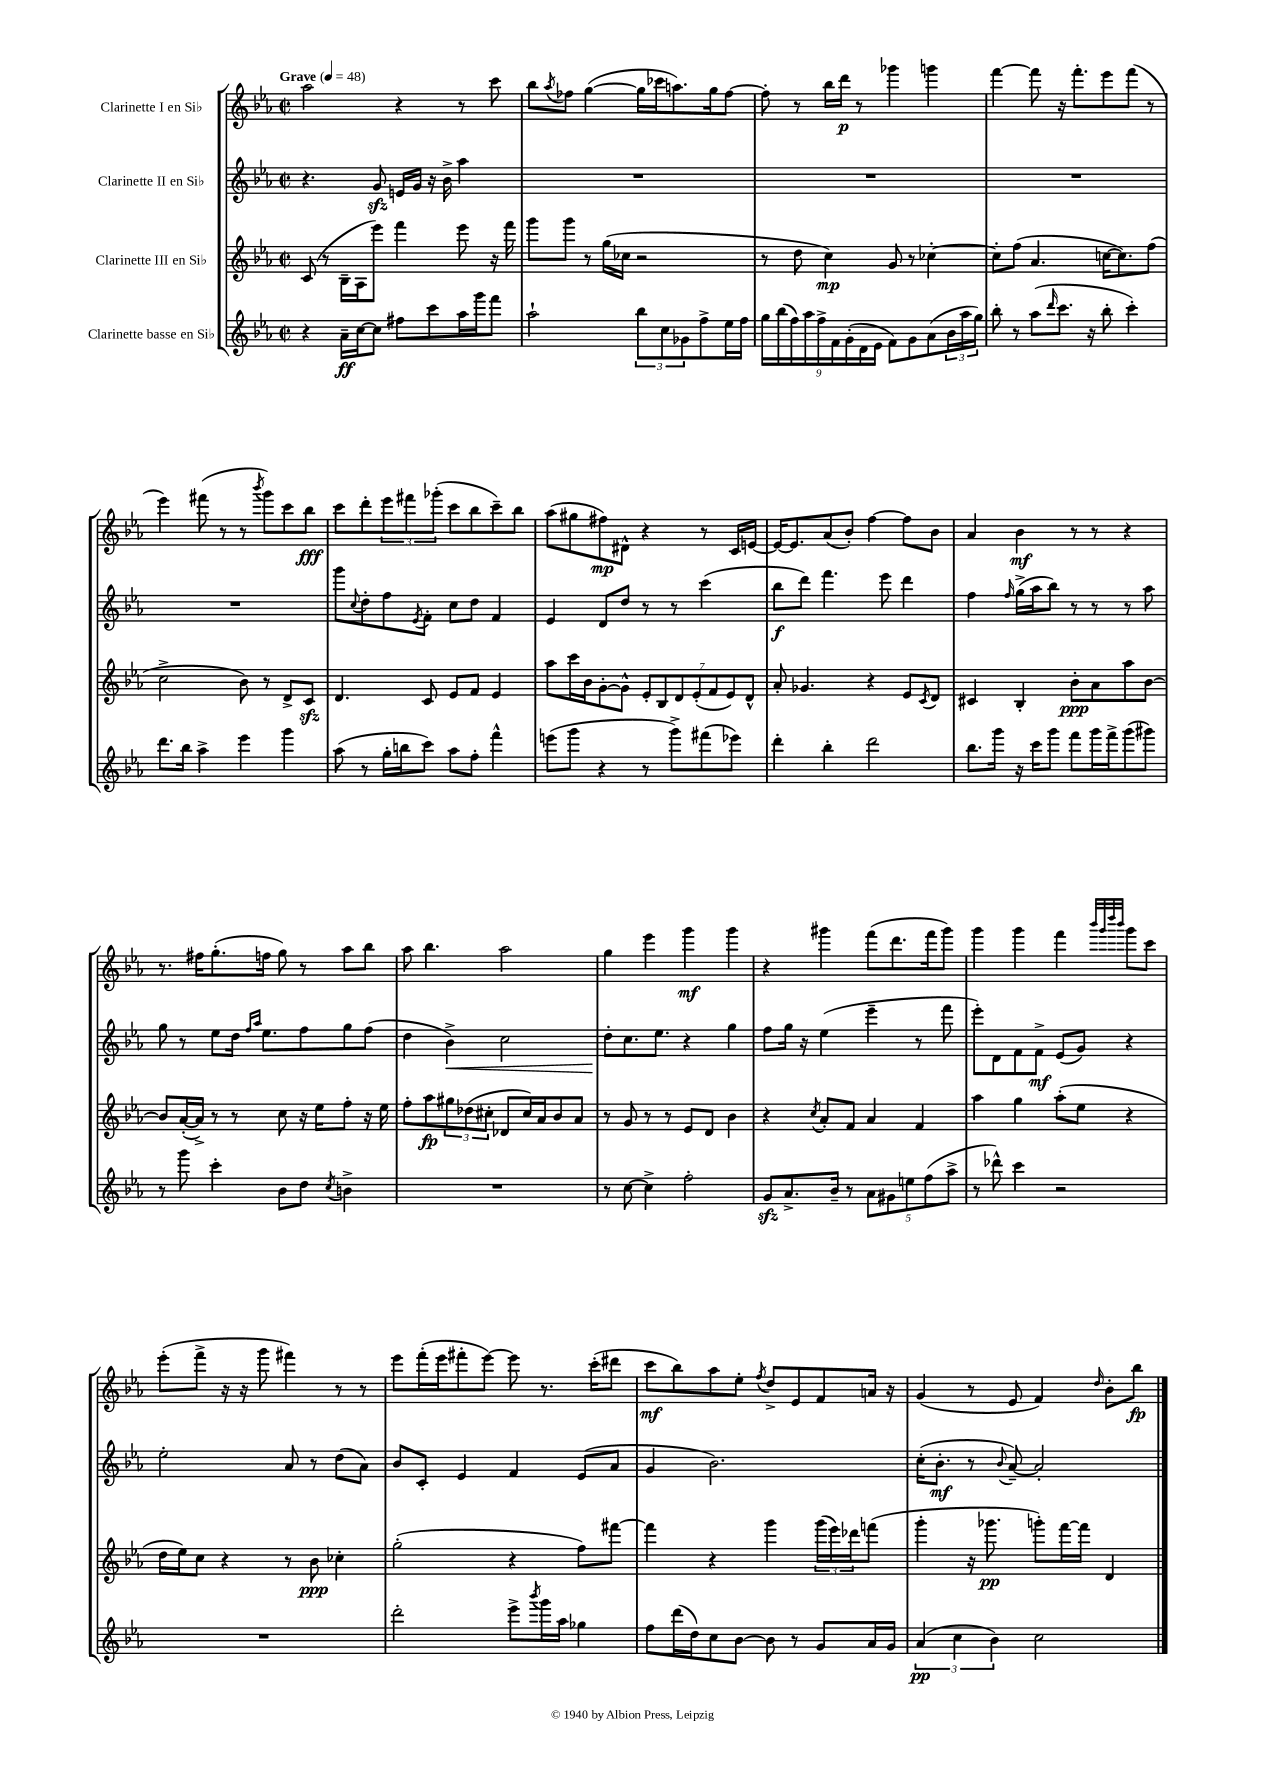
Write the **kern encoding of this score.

**kern	**kern	**kern	**kern
*staff4	*staff3	*staff2	*staff1
*clefG2	*clefG2	*clefG2	*clefG2
*k[b-e-a-]	*k[b-e-a-]	*k[b-e-a-]	*k[b-e-a-]
*M2/2	*M2/2	*M2/2	*M2/2
*met(c|)	*met(c|)	*met(c|)	*met(c|)
*MM48	*MM48	*MM48	*MM48
4r	(8c/	4.r	2aa-\
.	8r	.	.
16a-~\LL	16B-~\LL	.	.
[16cc\J	16A-\J	.	.
8cc\]J	8eee-\J)	8g/	.
8ff#\L	4fff\	16e/LL	4r
.	.	16g/JJ	.
8ccc\	.	16r	.
.	.	16b-^\	.
16aa-\L	8eee-\	4aa-\	8r
16ggg\J	.	.	.
8fff\J	16r	.	8ccc\
.	16fff\	.	.
=	=	=	=
2aa-`\	8ggg\L	1r	8bb-\L
.	.	.	8qaa-/
.	8ggg\J	.	8ff-\J
.	8r	.	([4gg\
.	(16gg\LL	.	.
.	16cc-\JJ	.	.
12bb-\L	2r	.	16gg\]LL
.	.	.	16ccc-\J
12cc\	.	.	.
.	.	.	8.aa\)
12g-\	.	.	.
8ff^\	.	.	.
.	.	.	16gg\k
16ee-\L	.	.	[8ff-\J
16ff\JJ	.	.	.
=	=	=	=
18gg\LL	8r	1r	8ff-'\]
(18bb-\	.	.	.
18ff\)	.	.	.
.	8dd\	.	8r
18aa-\	.	.	.
18ff^\	.	.	.
.	4cc\)	.	16bb-\LL
18f\	.	.	.
.	.	.	16ddd\JJ
(18g'\	.	.	.
.	.	.	8r
18d\	.	.	.
18e-\JJ	.	.	.
8f\L)	8g/	.	4ggg-\
8g\	8r	.	.
(8a-\	[4cc-'\	.	4ggg\
24b-\L	.	.	.
24aa-\	.	.	.
24gg\JJ)	.	.	.
=	=	=	=
8bb-'\	8cc-'\]L	1r	[4fff\
8r	(8ff\J	.	.
(8aa-\L	4.a-/	.	8fff\]
16qqddd/	.	.	.
8.ccc\J	.	.	16r
.	.	.	8.fff'\L
16r	.	.	.
8bb-'\	[16cc\LK	.	8eee-\
.	8.cc\])	.	.
4ccc'\)	.	.	(8fff\J
.	(8ff\J	.	8r
=	=	=	=
8.ddd\L	2cc^\	1r	4eee-\)
16bb-\Jk	.	.	.
4aa-^\	.	.	(8fff#\
.	.	.	8r
4eee-\	8b-\)	.	8r
.	.	.	8qbbb-/
.	8r	.	8ggg\L)
4ggg\	8d^/L	.	8ccc\
.	8c/J	.	8bb-\J
=	=	=	=
(8aa-\	4.d/	8ggg\L	8ccc\L
.	.	8qqcc/	.
8r	.	8dd'\	8ddd'\
16gg'\LL	.	8ff\	12eee-\
16bb\J	.	.	.
.	.	.	12fff#\
.	.	8qe-/	.
8ccc\J)	8c/	8f'\J	.
.	.	.	(12ggg-'\J
8aa-\L	8e-/L	8cc\L	8ccc\L
8ff'\J	8f/J	8dd\J	8bb-\
4fff^^\	4e-/	4f/	8ccc~\)
.	.	.	8bb-\J
=	=	=	=
(8eee\L	8aa-\L	4e-/	(8aa-\L
8ggg\J	16ccc\L	.	8gg#\
.	16b-\J	.	.
4r	[8g'\	8d/L	8ff#\)
.	8g^^\]J	8dd/J	8d#^^\J
8r	14e-'/L	8r	4r
.	14B-/	.	.
8ggg^\L)	.	8r	.
.	14d/	.	.
.	(14e-'/	.	.
(8fff#\	.	(4ccc\	8r
.	14f/	.	.
.	14e-/)	.	.
8eee-\J)	.	.	16c/LL
.	14d^^/J	.	.
.	.	.	[16e/JJ
=	=	=	=
4ddd'\	8a-'/	8bb-\L	16e/_LK
.	.	.	8.e/]
.	4.g-/	8ddd\J)	.
4bb-'\	.	4.fff\	(8a-/
.	.	.	8b-'/J)
2ddd\	4r	.	[4ff\
.	.	8eee-\	.
.	8e-/L	4ddd\	8ff\]L
.	8qc/	.	.
.	8d/J	.	8b-\J
=	=	=	=
8.bb-\L	4c#/	4ff\	4a-/
16ggg\Jk	.	.	.
.	.	16qqff/	.
16r	4B-'/	(16gg^\LL	4b-\
16ccc\LK	.	16aa-\J	.
8ggg\J	.	8bb-\J)	.
8fff\L	8b-'\L	8r	8r
16ggg\L	8a-\	8r	8r
16fff^\J	.	.	.
(8ggg\	8aa-\	8r	4r
8ggg#\J)	[8b-\J	8aa-\	.
=	=	=	=
8r	8b-/]L	8gg\	8.r
8ggg\	([16a-'/L	8r	.
.	16a-^/]JJ)	.	16ff#\LK
4ccc'\	8r	8ee-\L	(8.gg'\
.	8r	16dd\Jk	.
.	.	16qqff/LL	.
.	.	16qqaa-/JJ	.
.	.	8.ee-\L	16ff\Jk
8b-\L	8cc\	.	8gg\)
8dd\J	16r	8ff\	8r
.	16ee-\LK	.	.
8qcc/	.	.	.
4b^\	8ff'\J	8gg\	8aa-\L
.	16r	(8ff\J	8bb-\J
.	16ee-\	.	.
=	=	=	=
1r	8ff'\L	4dd\	8aa-\
.	8aa-\	.	4.bb-\
.	12gg#\	4b-^\)	.
.	(12dd-\	.	.
.	12cc#'\J	.	.
.	8d-/L	2cc\	2aa-\
.	16cc#/L)	.	.
.	16a-/J	.	.
.	8b-/	.	.
.	8a-/J	.	.
=	=	=	=
8r	8r	8dd'\L	4gg\
[8cc\	8g/	8.cc\	.
4cc^\]	8r	.	4eee-\
.	.	8.ee-\J	.
.	8r	.	.
2ff'\	8e-/L	4r	4ggg\
.	8d/J	.	.
.	4b-\	4gg\	4ggg\
=	=	=	=
8g/L	4r	8ff\L	4r
8.a-^/	.	16gg\Jk	.
.	.	16r	.
.	8qcc/	.	.
.	8a-'/L	(4ee-\	4ggg#\
16b-~/Jk	.	.	.
8r	8f/J	.	.
10a-\L	4a-/	4eee-~\	(8fff\L
10g#\	.	.	.
.	.	.	8.ddd\
10ee\	.	.	.
.	4f/	8r	.
(10ff\	.	.	.
.	.	.	16fff\k
.	.	8fff\	8ggg#\J)
10aa-^\J	.	.	.
=	=	=	=
8r	4aa-\	8eee-'\L)	4ggg\
8ddd-^^\)	.	8d\	.
4ccc\	4gg\	8f\	4ggg\
.	.	8f^\J	.
2r	(8aa-'\L	(8e-/L	4fff\
.	8ee-\J	8g/J)	.
.	.	.	32qqbbb-/LLL
.	.	.	32qqggg/
.	.	.	32qqdddd/
.	.	.	32qqbbb-/JJJ
.	4r	4r	8ggg\L
.	.	.	8ccc\J
=	=	=	=
1r	16dd\LL	2ee-'\	(8eee-'\L
.	16ee-\J)	.	.
.	8cc\J	.	8fff^\J
.	4r	.	16r
.	.	.	16r
.	.	.	8ggg\
.	8r	8a-/	4fff#\)
.	8b-\	8r	.
.	4cc-'\	(8dd\L	8r
.	.	8a-\J)	8r
=	=	=	=
2ddd'\	(2gg'\	8b-/L	8eee-\L
.	.	8c'/J	(16fff'\L
.	.	.	16eee-\J
.	.	4e-/	8fff#'\
.	.	.	[8eee-\J)
8eee-^\L	4r	4f/	8eee-\]
8qbbb-/	.	.	.
16ggg\L	.	.	8.r
16aa-\JJ	.	.	.
4gg-\	8ff\L)	(8e-/L	.
.	.	.	(16ccc'\LK
.	[8fff#\J	8a-/J	8ddd#\J
=	=	=	=
8ff\L	4fff#\]	4g/	8ccc\L
(16ddd\L	.	.	8bb-\)
16dd\J)	.	.	.
8cc\	4r	2.b-\)	8aa-\
[8b-\J	.	.	8ee-'\J
.	.	.	8qff/
8b-\]	4ggg\	.	8dd^/L
8r	.	.	8e-/
8g/L	(24ggg\LL	.	8f/
.	24eee-\)	.	.
.	24ddd-\J	.	.
16a-/L	(8fff\J	.	16a/Jk
16g/JJ	.	.	16r
=	=	=	=
(6a-/	4ggg'\	(16cc'\LK	(4g/
.	.	8.b-'\J	.
6cc\	.	.	.
.	16r	8r	8r
.	8.ggg-\	.	.
6b-\)	.	.	.
.	.	8qqb-/	.
.	.	[8a-~/)	8e-/
2cc\	8ggg'\L)	2a-'/]	4f/)
.	[16fff\L	.	.
.	16fff\]JJ	.	.
.	.	.	16qqdd/
.	4d/	.	8b-'\L
.	.	.	8bb-\J
==	==	==	==
*-	*-	*-	*-
